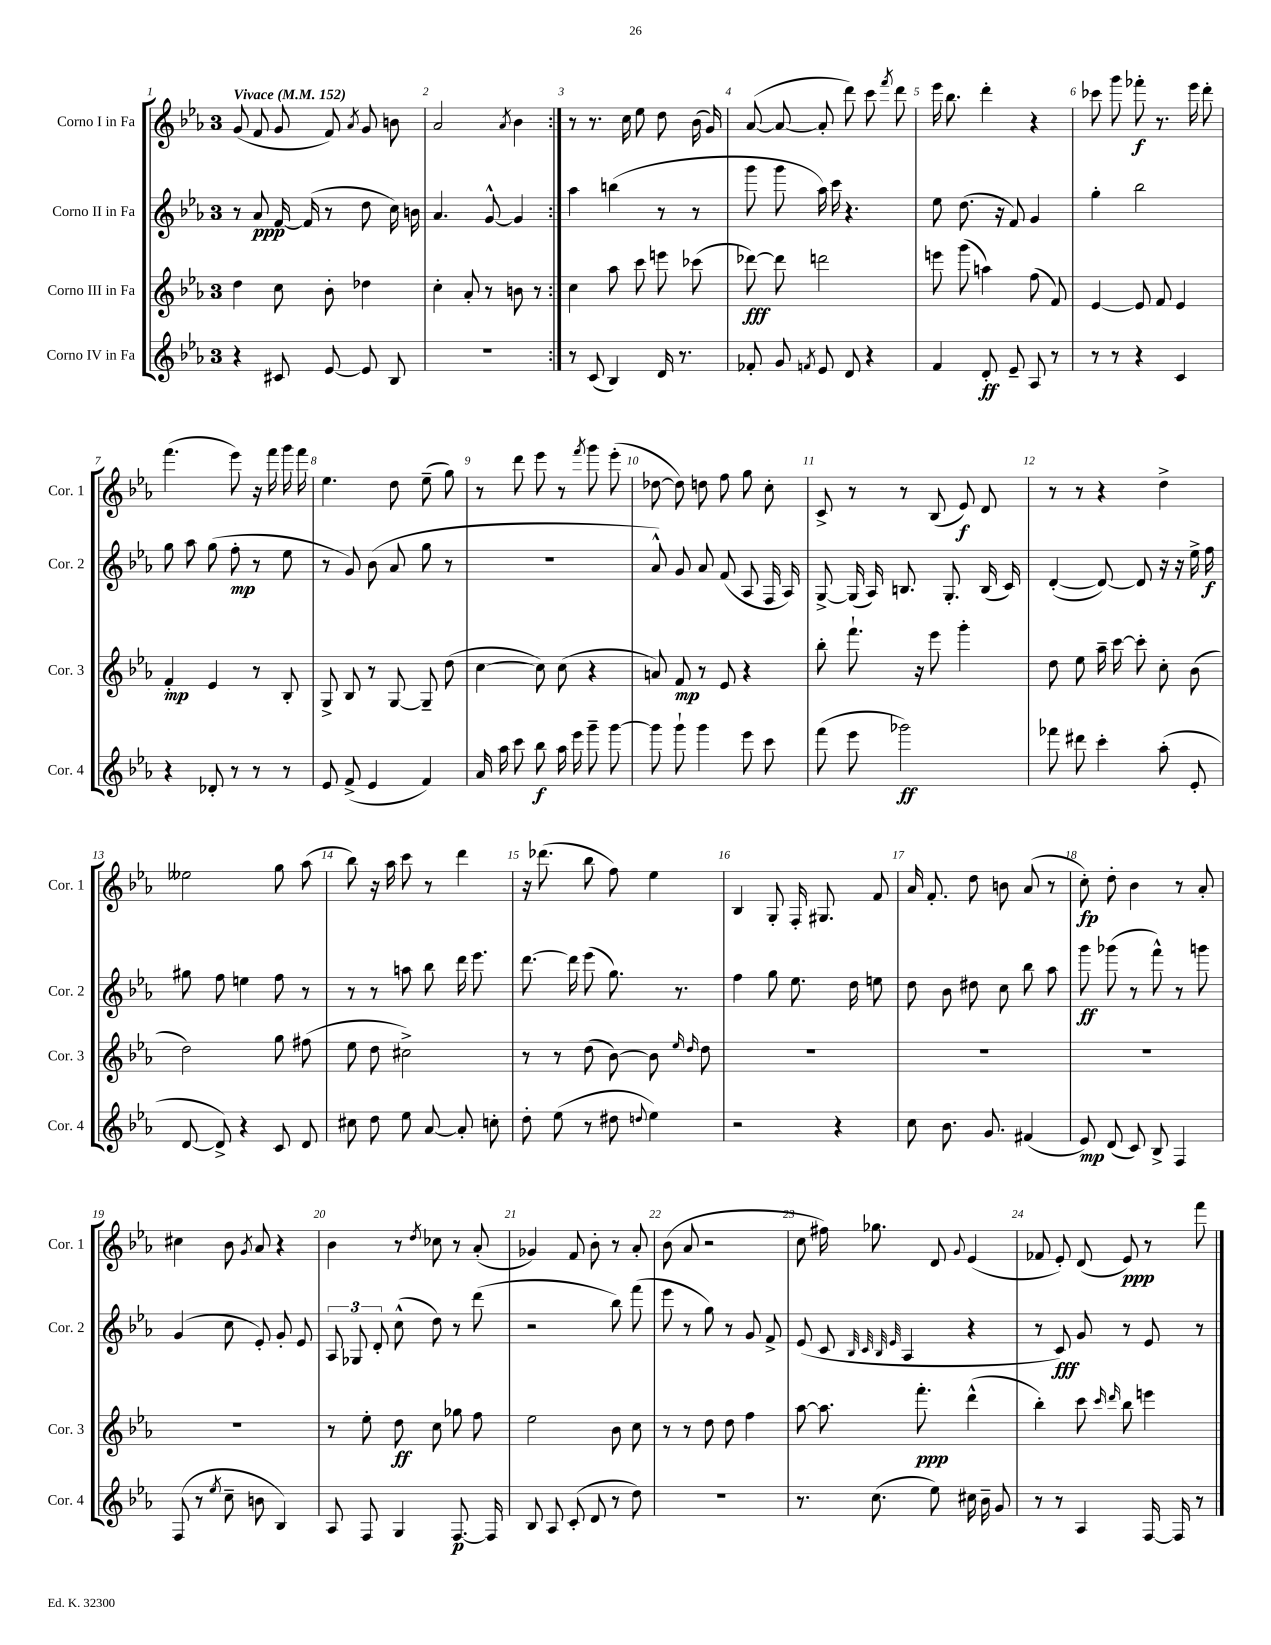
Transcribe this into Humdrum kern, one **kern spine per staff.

**kern	**kern	**kern	**kern
*staff4	*staff3	*staff2	*staff1
*clefG2	*clefG2	*clefG2	*clefG2
*k[b-e-a-]	*k[b-e-a-]	*k[b-e-a-]	*k[b-e-a-]
*M3/4	*M3/4	*M3/4	*M3/4
*MM152	*MM152	*MM152	*MM152
4r	4dd	8r	(8g
.	.	8a-	8f
8c#	8cc	[16f	8g
.	.	(16f]	.
[8e-	8b-'	8r	8f)
.	.	.	8qa-
8e-]	4dd-	8dd	8g
8B-	.	16cc)	8b
.	.	16b	.
=	=	=	=
2.r	4cc'	4.a-	2a-
.	8a-'	.	.
.	8r	[8g^^	.
.	.	.	8qa-
.	8b	4g]	4b-
.	8r	.	.
=:|!	=:|!	=:|!	=:|!
8r	4cc	4aa-	8r
(8c	.	.	8.r
4B-)	8aa-	(4bb	.
.	.	.	16cc
.	8ccc	.	8ee-
16d	8eee	8r	8dd
8.r	.	.	.
.	(8ccc-	8r	(16b-
.	.	.	16g)
=	=	=	=
8f-'	[8ddd-)	8ggg	([8a-
8g	8ddd-]	8ggg	8a-_
8qf	.	.	.
8e-	2ddd	16aa-)	8a-']
.	.	16ccc	.
8d	.	4.r	8ddd)
4r	.	.	8ccc
.	.	.	8qfff
.	.	.	8ddd
=	=	=	=
4f	8eee	8ee-	16eee-
.	.	.	8.bb-
.	(8ggg	(8.dd	.
8d'	4aa)	.	4ddd'
.	.	16r	.
8e-~	.	8f)	.
8A-	(8ff	4g	4r
8r	8f)	.	.
=	=	=	=
8r	[4e-	4gg'	8ccc-
8r	.	.	8ggg
4r	8e-]	2bb-	8fff-'
.	8f	.	8.r
4c	4e-	.	.
.	.	.	16eee-
.	.	.	8ddd'
=	=	=	=
4r	4f'	8gg	(4.fff
.	.	8aa-	.
8d-'	4e-	(8gg	.
8r	.	8ff'	8eee-)
8r	8r	8r	16r
.	.	.	16fff
8r	8B-'	8ee-	16ggg
.	.	.	16fff
=	=	=	=
8e-	8G^	8r	4.ee-
(8f^	8B-	8g)	.
4e-	8r	(8b-	.
.	[8G	8a-	8dd
4f)	8G~]	8gg	(8ee-~
.	(8dd	8r	8gg)
=	=	=	=
16a-	[4cc	2.r	8r
16aa-	.	.	.
8ccc	.	.	8ddd
8bb-	8cc])	.	8eee-
16aa-	(8cc	.	8r
16eee-	.	.	.
.	.	.	8qfff
8ggg~	4r	.	8ggg
[8ggg	.	.	(8eee-'
=	=	=	=
8ggg]	8a)	8a-^^)	[8dd-
8ggg`	8f	8g	8dd-])
4ggg	8r	8a-	8dd
.	8e-	(8f	8ff
8eee-	4r	8A-	8gg
8ccc	.	16F	8cc'
.	.	16A-)	.
=	=	=	=
(8fff	8bb-'	[8G^	8c^
8eee-	8.fff`	(16G]	8r
.	.	16A-)	.
2ggg-)	.	8.B	8r
.	16r	.	.
.	8eee-	.	(8B-
.	.	8.G'	.
.	4ggg'	.	8e-)
.	.	(16B	8d
.	.	16c)	.
=	=	=	=
8fff-	8dd	([4d'	8r
8ddd#	8ee-	.	8r
4ccc'	16aa-~	8d_)	4r
.	[16ccc	.	.
.	8ccc']	8d]	.
(8aa-'	8cc'	16r	4dd^
.	.	16r	.
8e-'	(8b-	16ee-^	.
.	.	16ff	.
=	=	=	=
[8d	2dd)	8gg#	2ee--
8d^])	.	8ff	.
4r	.	4ee	.
8c	8gg	8ff	8gg
8d	(8ff#	8r	(8aa-
=	=	=	=
8cc#	8ee-	8r	8bb-)
8dd	8dd	8r	16r
.	.	.	16aa-
8ee-	2cc#^)	8aa	8ccc
[8a-	.	8bb-	8r
8a-']	.	16ddd	4ddd
.	.	8.eee-	.
8cc'	.	.	.
=	=	=	=
8dd'	8r	[8.ddd	16r
.	.	.	(8.ddd-
(8ee-	8r	.	.
.	.	16ddd]	.
8r	(8dd	(8eee-	8bb-
8dd#	[8b-)	8.gg)	8ff)
8qqdd	.	.	.
4ee-)	8b-]	.	4ee-
.	.	8.r	.
.	16qqee-	.	.
.	16qqdd	.	.
.	8dd	.	.
=	=	=	=
2r	2.r	4ff	4B-
.	.	8gg	8G'
.	.	8.ee-	16F'
.	.	.	8.G#
4r	.	.	.
.	.	16dd	.
.	.	8ee	8f
=	=	=	=
8cc	2.r	8dd	16a-
.	.	.	8.f'
8.b-	.	8b-	.
.	.	8dd#	8dd
8.g	.	.	.
.	.	8cc	8b
(4f#	.	8bb-	(8a-
.	.	8aa-	8r
=	=	=	=
8e-)	2.r	8ggg	8cc')
(8d	.	(8ggg-	8dd'
8c)	.	8r	4b-
8B-^	.	8fff^^)	.
4F	.	8r	8r
.	.	8ggg	8a-'
=	=	=	=
(8F	2.r	(4g	4cc#
8r	.	.	.
8qee-	.	.	.
8cc~	.	8cc	8b-
.	.	.	8qg
8b	.	8e-')	8a-
4B-)	.	8g'	4r
.	.	8e-	.
=	=	=	=
8A-	8r	12A-	4b-
.	.	12G-	.
8F	8ee-'	.	.
.	.	12d'	.
4G	8dd	(8cc^^	8r
.	.	.	8qdd
.	8cc	8dd)	8cc-
[8.F	8gg-	8r	8r
.	8ff	(8ddd	(8a-'
16F]	.	.	.
=	=	=	=
8B-	2ee-	2r	4g-)
8A-	.	.	.
(8c'	.	.	8f
8d	.	.	8b-'
8r	8b-	8bb-)	8r
8dd)	8cc	(8fff	8a-'
=	=	=	=
2.r	8r	8eee-	(8b-
.	8r	8r	8a-
.	8dd	8gg)	2r
.	8dd	8r	.
.	4ff	8g	.
.	.	8f^	.
=	=	=	=
8.r	[8aa-	(8e-	8cc
.	8.aa-]	8c	16ff#)
(8.cc	.	.	8.gg-
.	.	32qqB-	.
.	.	32qqc	.
.	.	32qqB-	.
.	.	32qqe-	.
.	.	4A-	.
.	8.fff'	.	.
8ee-)	.	.	8d
.	.	.	8qqg
16cc#	(4ddd^^	4r	(4e-
16b-~	.	.	.
8g	.	.	.
=	=	=	=
8r	4bb-')	8r	8f-
8r	.	8c)	8e-')
4A-	8ccc	8g	(8d
.	16qqccc	.	.
.	16qqddd	.	.
.	8bb-	8r	8e-)
[16F	4eee	8e-	8r
16F]	.	.	.
8r	.	8r	8fff
==	==	==	==
*-	*-	*-	*-
